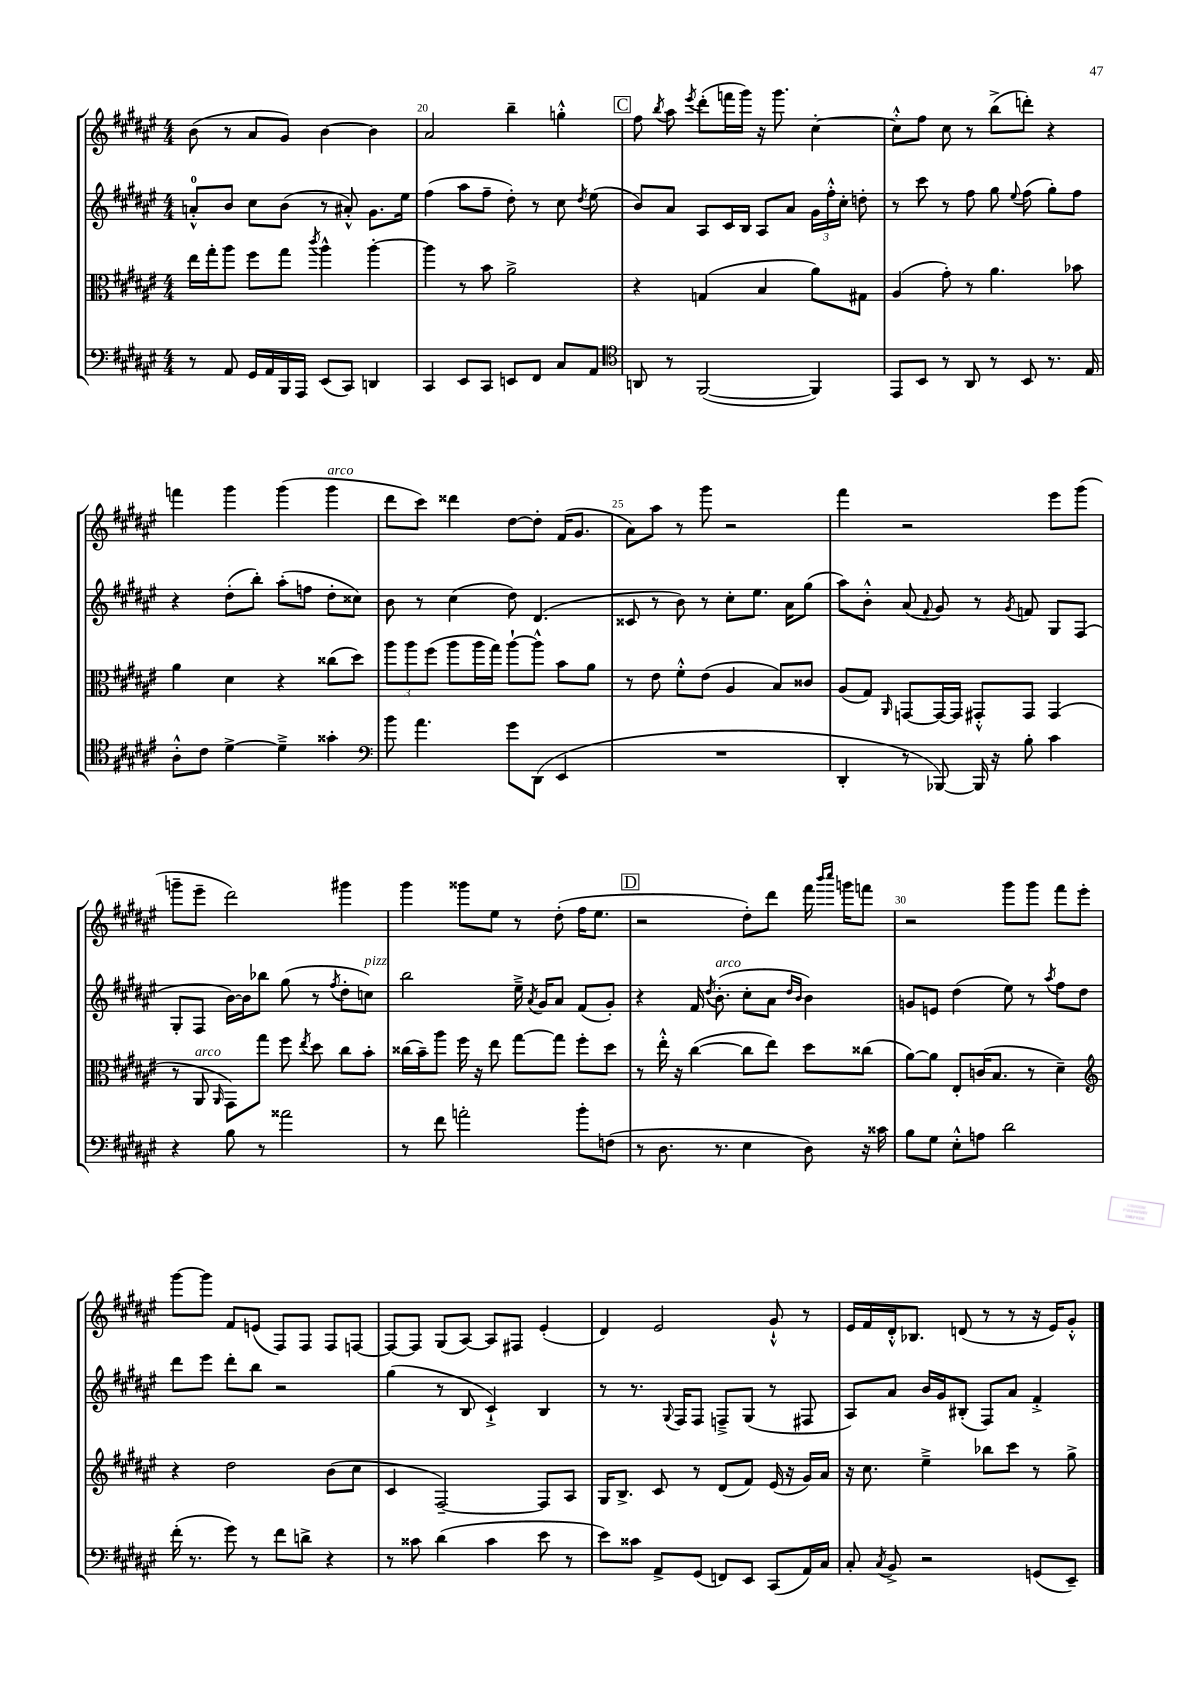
<<
\new StaffGroup <<
\new Staff = "s0" {
    \clef treble \key fis \major \numericTimeSignature \time 4/4
    \autoBeamOff b'8( r8 ais'8[ gis'8]) b'4~ b'4 |
    ais'2 b''4-- g''4-.-^ |
    \mark \markup { \box "C" } fis''8 \acciaccatura { b''8 } ais''8 \acciaccatura { eis'''8 } dis'''8[-.( f'''16 gis'''16]) r16 gis'''8. cis''4~-. |
    cis''8[-.-^ fis''8] cis''8 r8 b''8[->( d'''8]-.) r4 |
    f'''4 gis'''4 gis'''4( gis'''4^\markup { \italic "arco" } |
    dis'''8[ cis'''8]) disis'''4 dis''8[~ dis''8]-. fis'16[( gis'8.] |
    ais'8[) ais''8] r8 gis'''8 r2 |
    fis'''4 r2 eis'''8[ gis'''8]( |
    g'''8[-- eis'''8]-- dis'''2) gis'''4 |
    gis'''4 gisis'''8[ eis''8] r8 dis''8-.( fis''16[ eis''8.] |
    \mark \markup { \box "D" } r2 dis''8[-.) dis'''8] fis'''16 \grace { b'''16[ cis''''16] } g'''16[ f'''8] |
    r2 gis'''8[ gis'''8] fis'''8[ eis'''8]-. |
    gis'''8[~ gis'''8] fis'8[ e'8]( fis8[) fis8] fis8[ f8]~ |
    f8[~ f8] gis8[( ais8]~) ais8[ fis8] eis'4-.( |
    dis'4) eis'2 gis'8-!-^ r8 |
    eis'16[ fis'16 dis'16-.-^ bes8.] d'8( r8 r8 r16 eis'16[) gis'8]-.-^ \bar "|." |
}
\new Staff = "s1" {
    \clef treble \key fis \major \numericTimeSignature \time 4/4
    \autoBeamOff a'8[-0-.-^ b'8] cis''8[ b'8]( r8 ais'8-.-^) gis'8.[ eis''16] |
    fis''4( ais''8[ fis''8]-- dis''8-.) r8 cis''8 \acciaccatura { dis''8 } eis''8( |
    \mark \markup { \box "C" } b'8[) ais'8] ais8[ cis'16 b16] ais8[ ais'8] \tuplet 3/2 { gis'16[ fis''16-.-^ cis''16]-. } d''8-. |
    r8 cis'''8 r8 fis''8 gis''8 \appoggiatura { eis''8 } fis''8( gis''8[-.) fis''8] |
    r4 dis''8[-.( b''8]-.) ais''8[-.( f''8] dis''8[-. cisis''8]) |
    b'8 r8 cis''4( dis''8) dis'4.( |
    cisis'8 r8 b'8) r8 cis''8[-. eis''8.] ais'16[ gis''8]( |
    ais''8[) b'8]-.-^ ais'8( \appoggiatura { fis'8 } gis'8) r8 \acciaccatura { gis'8 } f'8 gis8[ fis8]( |
    gis8[-. fis8] b'16[~) b'16 bes''8] gis''8( r8 \acciaccatura { fis''8 } dis''8[-. c''8]^\markup { \italic "pizz." }) |
    b''2 eis''16---> \acciaccatura { ais'8 } gis'16[ ais'8] fis'8[( gis'8]-.) |
    \mark \markup { \box "D" } r4 fis'16 \acciaccatura { dis''8 } b'8.-.^\markup { \italic "arco" }( cis''8[-. ais'8] \grace { dis''16[ b'16] } b'4) |
    g'8[ e'8] dis''4( eis''8) r8 \acciaccatura { ais''8 } fis''8[ dis''8] |
    dis'''8[ eis'''8] dis'''8[-. b''8] r2 |
    gis''4( r8 b8 cis'4-!->) b4 |
    r8 r8. \appoggiatura { gis8 } fis16[ fis8] f8[---> gis8]( r8 fis8 |
    ais8[) ais'8] b'16[ gis'16 bis8]-.( fis8[) ais'8] fis'4-.-> \bar "|." |
}
\new Staff = "s2" {
    \clef alto \key fis \major \numericTimeSignature \time 4/4
    \autoBeamOff eis''16[ gis''16-. ais''8] fis''8[ gis''8] \acciaccatura { cis'''8 } ais''4-^ ais''4~-. |
    ais''4 r8 b'8 ais'2-> |
    \mark \markup { \box "C" } r4 g4( b4 ais'8[) gis8] |
    ais4( gis'8-.) r8 ais'4. bes'8 |
    ais'4 dis'4 r4 cisis''8[( dis''8]) |
    \tuplet 3/2 { ais''8[ ais''8 fis''8]( } ais''8[ ais''16 gis''16]) ais''8[~-! ais''8]-^ b'8[ ais'8] |
    r8 eis'8 fis'8[-.-^ eis'8]( ais4 b8[) cisis'8] |
    ais8[( gis8]) \grace { ais,16 } g,8[~ g,16~ g,16] gis,8[-.-^ gis,8] gis,4( |
    r8 ais,8^\markup { \italic "arco" } \grace { ais,16 } gis,8[) gis''8] fis''8 \acciaccatura { eis''8 } dis''8 cis''8[ b'8]-. |
    cisis''16[( b'16--) ais''8] fis''16 r16 eis''8 gis''8[~ gis''8] fis''8[-. dis''8] |
    \mark \markup { \box "D" } r8 eis''16-.-^ r16 cis''4~( cis''8[ eis''8]) dis''8[ cisis''8]( |
    ais'8[~) ais'8] eis8[-. c'16( b8.] r8 dis'4--) |
    \clef treble r4 dis''2 b'8[( cis''8] |
    cis'4 fis2~--) fis8[ ais8] |
    gis16[ b8.]-> cis'8 r8 dis'8[( fis'8]) eis'16( r16 gis'16[) ais'16] |
    r16 cis''8. eis''4---> bes''8[ cis'''8] r8 gis''8-> \bar "|." |
}
\new Staff = "s3" {
    \clef bass \key fis \major \numericTimeSignature \time 4/4
    \autoBeamOff r8 ais,8 gis,16[ ais,16 b,,16 ais,,16] eis,8[( cis,8]) d,4 |
    cis,4 eis,8[ cis,8] e,8[ fis,8] cis8[ ais,8] |
    \mark \markup { \box "C" } \clef tenor a,8 r8 fis,2~( fis,4) |
    eis,8[ b,8] r8 ais,8 r8 b,8 r8. eis16 |
    ais8[-.-^ cis'8] dis'4~-> dis'4---> gisis'4-. |
    \clef bass b'8 ais'4. gis'8[ dis,8]( eis,4 |
    R1 |
    dis,4-. r8 bes,,8~) bes,,16 r16 b8-. cis'4 |
    r4 b8 r8 aisis'2 |
    r8 fis'8 a'2-. b'8[-. f8]( |
    \mark \markup { \box "D" } r8 dis8. r8. eis4 dis8) r16 cisis'16 |
    b8[ gis8] eis8[-.-^ a8] dis'2 |
    fis'16-.( r8. gis'8) r8 fis'8[ d'8]-> r4 |
    r8 cisis'8 dis'4( cisis'4 eis'8 r8 |
    eis'8[) cisis'8] ais,8[-> gis,8]( f,8[) eis,8] cis,8[( ais,16) cis16] |
    cis8-. \acciaccatura { cis8 } b,8-> r2 g,8[( eis,8]--) \bar "|." |
}
>>
>>
\layout { \context { \Score currentBarNumber = #19 \override BarNumber.break-visibility = ##(#f #t #t) barNumberVisibility = #(every-nth-bar-number-visible 5) } }
